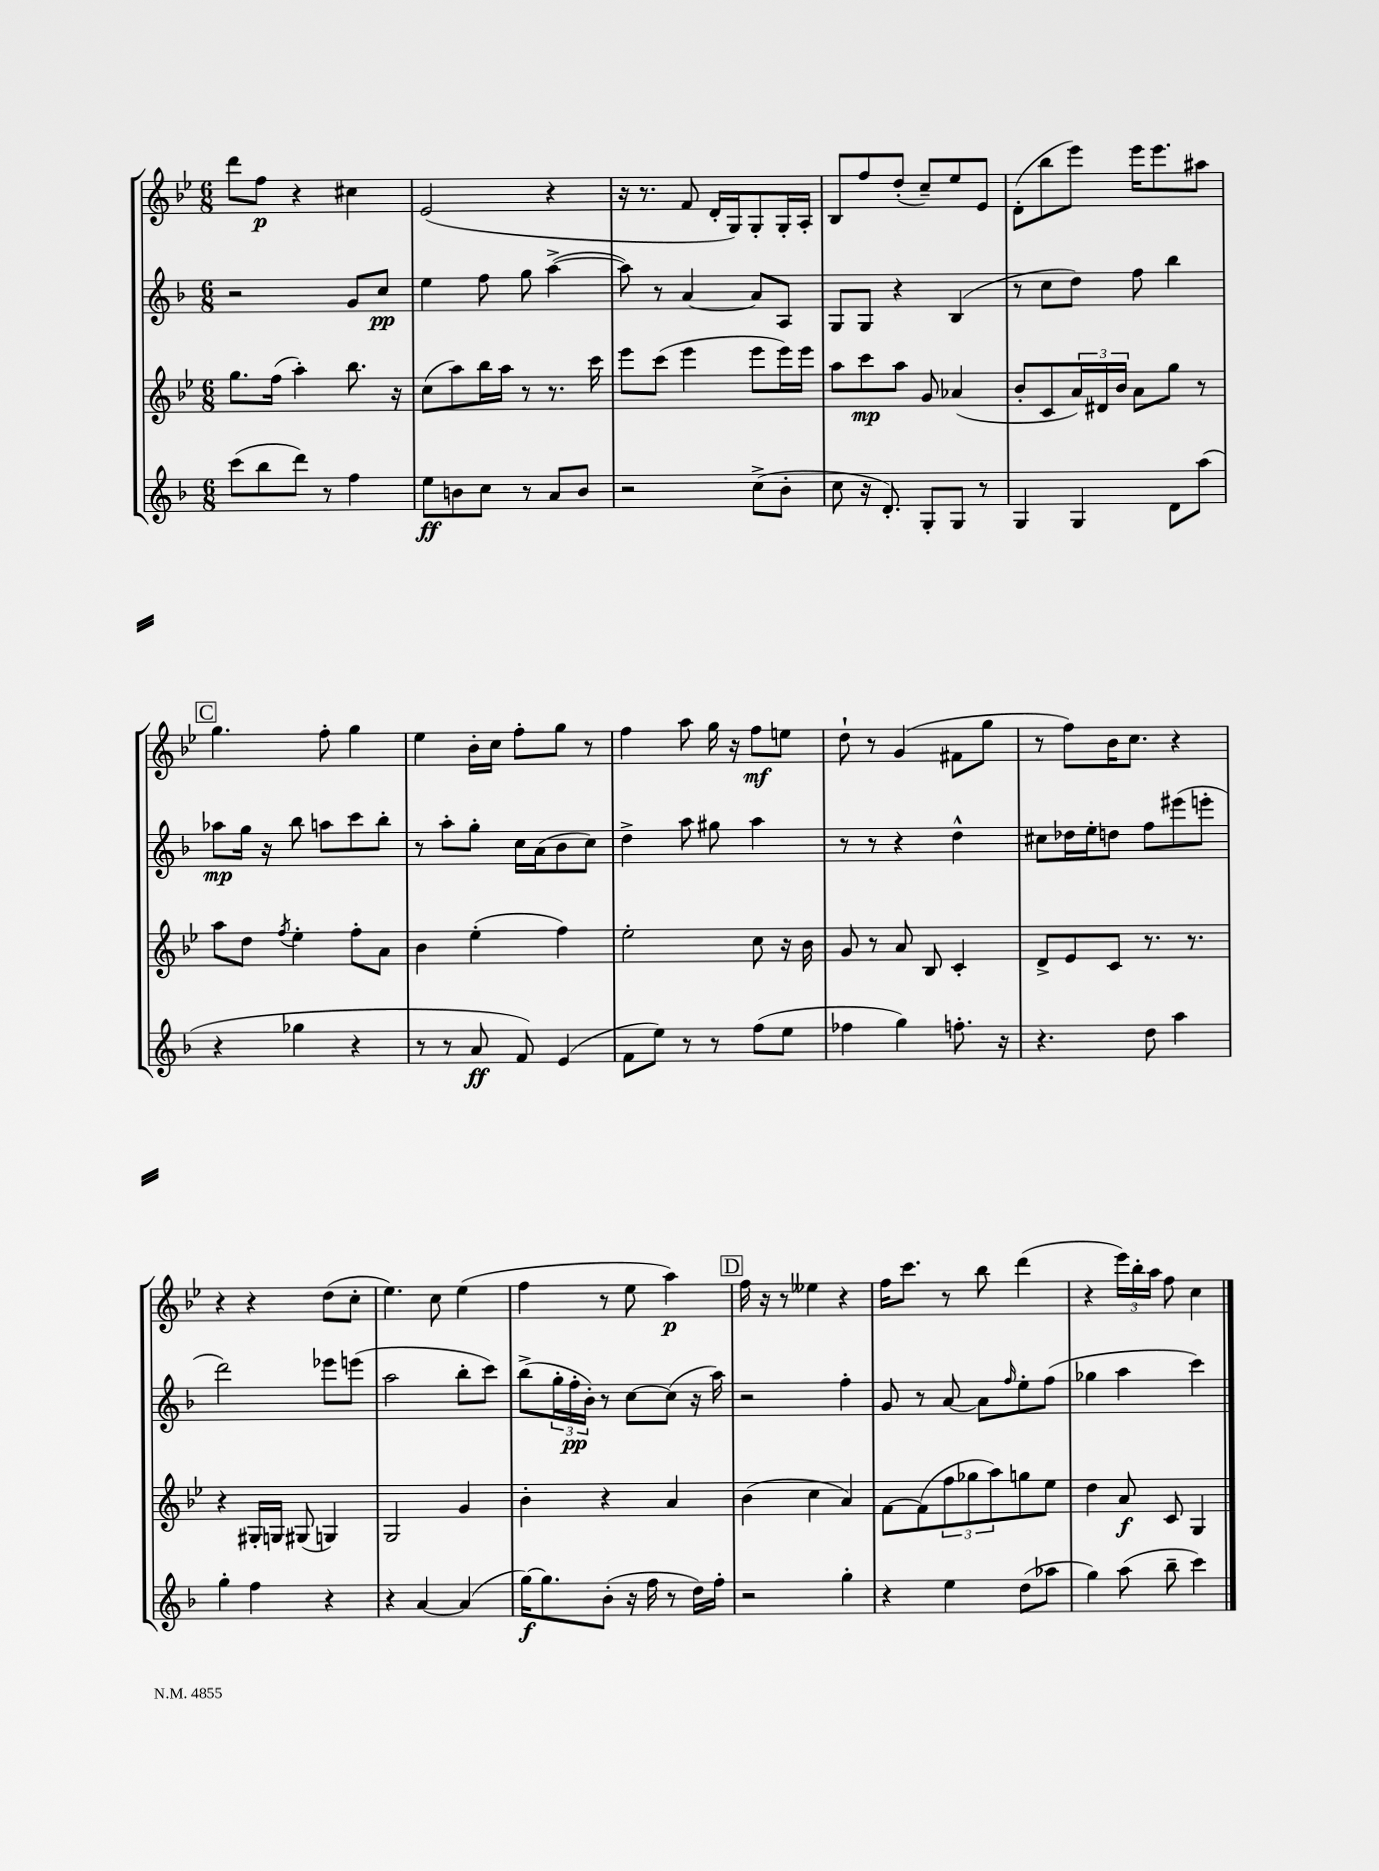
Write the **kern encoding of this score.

**kern	**kern	**kern	**kern
*staff4	*staff3	*staff2	*staff1
*clefG2	*clefG2	*clefG2	*clefG2
*k[b-]	*k[b-e-]	*k[b-]	*k[b-e-]
*M6/8	*M6/8	*M6/8	*M6/8
(8ccc	8.gg	2r	8ddd
8bb-	.	.	8ff
.	(16ff	.	.
8ddd)	4aa')	.	4r
8r	.	.	.
4ff	8.bb-	8g	4cc#
.	.	8cc	.
.	16r	.	.
=	=	=	=
8ee	(8cc	4ee	(2e-
8b	8aa)	.	.
8cc	16bb-	8ff	.
.	16aa	.	.
8r	8r	8gg	.
8a	8.r	([4aa^	4r
8b	.	.	.
.	16ccc	.	.
=	=	=	=
2r	8eee-	8aa])	16r
.	.	.	8.r
.	(8ccc	8r	.
.	4eee-	[4a	8f
.	.	.	16d'
.	.	.	16G)
(8cc^	8eee-	8a]	8G'
8b-'	16eee-)	8A	16G'
.	16eee-	.	16A'
=	=	=	=
8cc	8aa	8G	8B-
16r	8ccc	8G	8ff
8.d')	.	.	.
.	8aa	4r	(8dd'
8G'	8g	.	8cc~)
8G	(4a-	(4B-	8ee-
8r	.	.	8e-
=	=	=	=
4G	8b-'	8r	(8d'
.	8c	8cc	8bb-
4G	24a)	8dd)	8eee-)
.	24d#	.	.
.	24b-	.	.
.	8a	8ff	16eee-
.	.	.	8.eee-
8d	8gg	4bb-	.
(8aa	8r	.	8aa#
=	=	=	=
4r	8aa	8aa-	4.gg
.	8dd	16gg	.
.	.	16r	.
.	8qff	.	.
4gg-	4ee-'	8bb-	.
.	.	8aa	8ff'
4r	8ff'	8ccc	4gg
.	8a	8bb-'	.
=	=	=	=
8r	4b-	8r	4ee-
8r	.	8aa'	.
8a	(4ee-'	8gg'	16b-'
.	.	.	16cc
8f)	.	16cc	8ff'
.	.	(16a	.
(4e	4ff)	8b-	8gg
.	.	8cc)	8r
=	=	=	=
8f	2ee-'	4dd^	4ff
8ee)	.	.	.
8r	.	8aa	8aa
8r	.	8gg#	16gg
.	.	.	16r
(8ff	8cc	4aa	8ff
8ee	16r	.	8ee
.	16b-	.	.
=	=	=	=
4ff-	8g	8r	8dd`
.	8r	8r	8r
4gg)	8a	4r	(4g
.	8B-	.	.
8.ff'	4c'	4dd^^	8f#
.	.	.	8gg
16r	.	.	.
=	=	=	=
4.r	8d^	8cc#	8r
.	8e-	16dd-	8ff)
.	.	16ee'	.
.	8c	8dd	16b-
.	.	.	8.cc
8dd	8.r	8ff	.
4aa	.	(8eee#	4r
.	8.r	.	.
.	.	8eee'	.
=	=	=	=
4gg'	4r	2ddd)	4r
4ff	16G#'	.	4r
.	16G	.	.
.	(8G#	.	.
4r	4G)	8eee-	(8dd
.	.	(8eee	8cc'
=	=	=	=
4r	2G	2aa	4.ee-)
[4a	.	.	.
.	.	.	8cc
(4a]	4g	8bb-'	(4ee-
.	.	8ccc)	.
=	=	=	=
[16gg)	4b-'	(8bb-^	4ff
8.gg]	.	.	.
.	.	24gg'	.
.	.	24ff'	.
.	.	24b-')	.
(8b-'	4r	8r	8r
16r	.	[8cc	8ee-
16ff	.	.	.
8r	4a	(8cc]	4aa)
16dd)	.	16r	.
16ff'	.	16aa)	.
=	=	=	=
2r	(4b-	2r	16ff
.	.	.	16r
.	.	.	8r
.	4cc	.	4ee--
4gg'	4a)	4ff'	4r
=	=	=	=
4r	[8f	8g	16ff
.	.	.	8.ccc
.	(8f]	8r	.
4ee	12ff	[8a	8r
.	12gg-	.	.
.	.	8a]	8bb-
.	12aa)	.	.
.	.	16qqff	.
(8dd	8gg	8ee'	(4ddd
8aa-	8ee-	(8ff	.
=	=	=	=
4gg)	4dd	4gg-	4r
(8aa	8a	4aa	24eee-)
.	.	.	24bb-'
.	.	.	24aa
8bb-~	8c	.	8ff
4ccc)	4G	4ccc)	4cc
==	==	==	==
*-	*-	*-	*-
